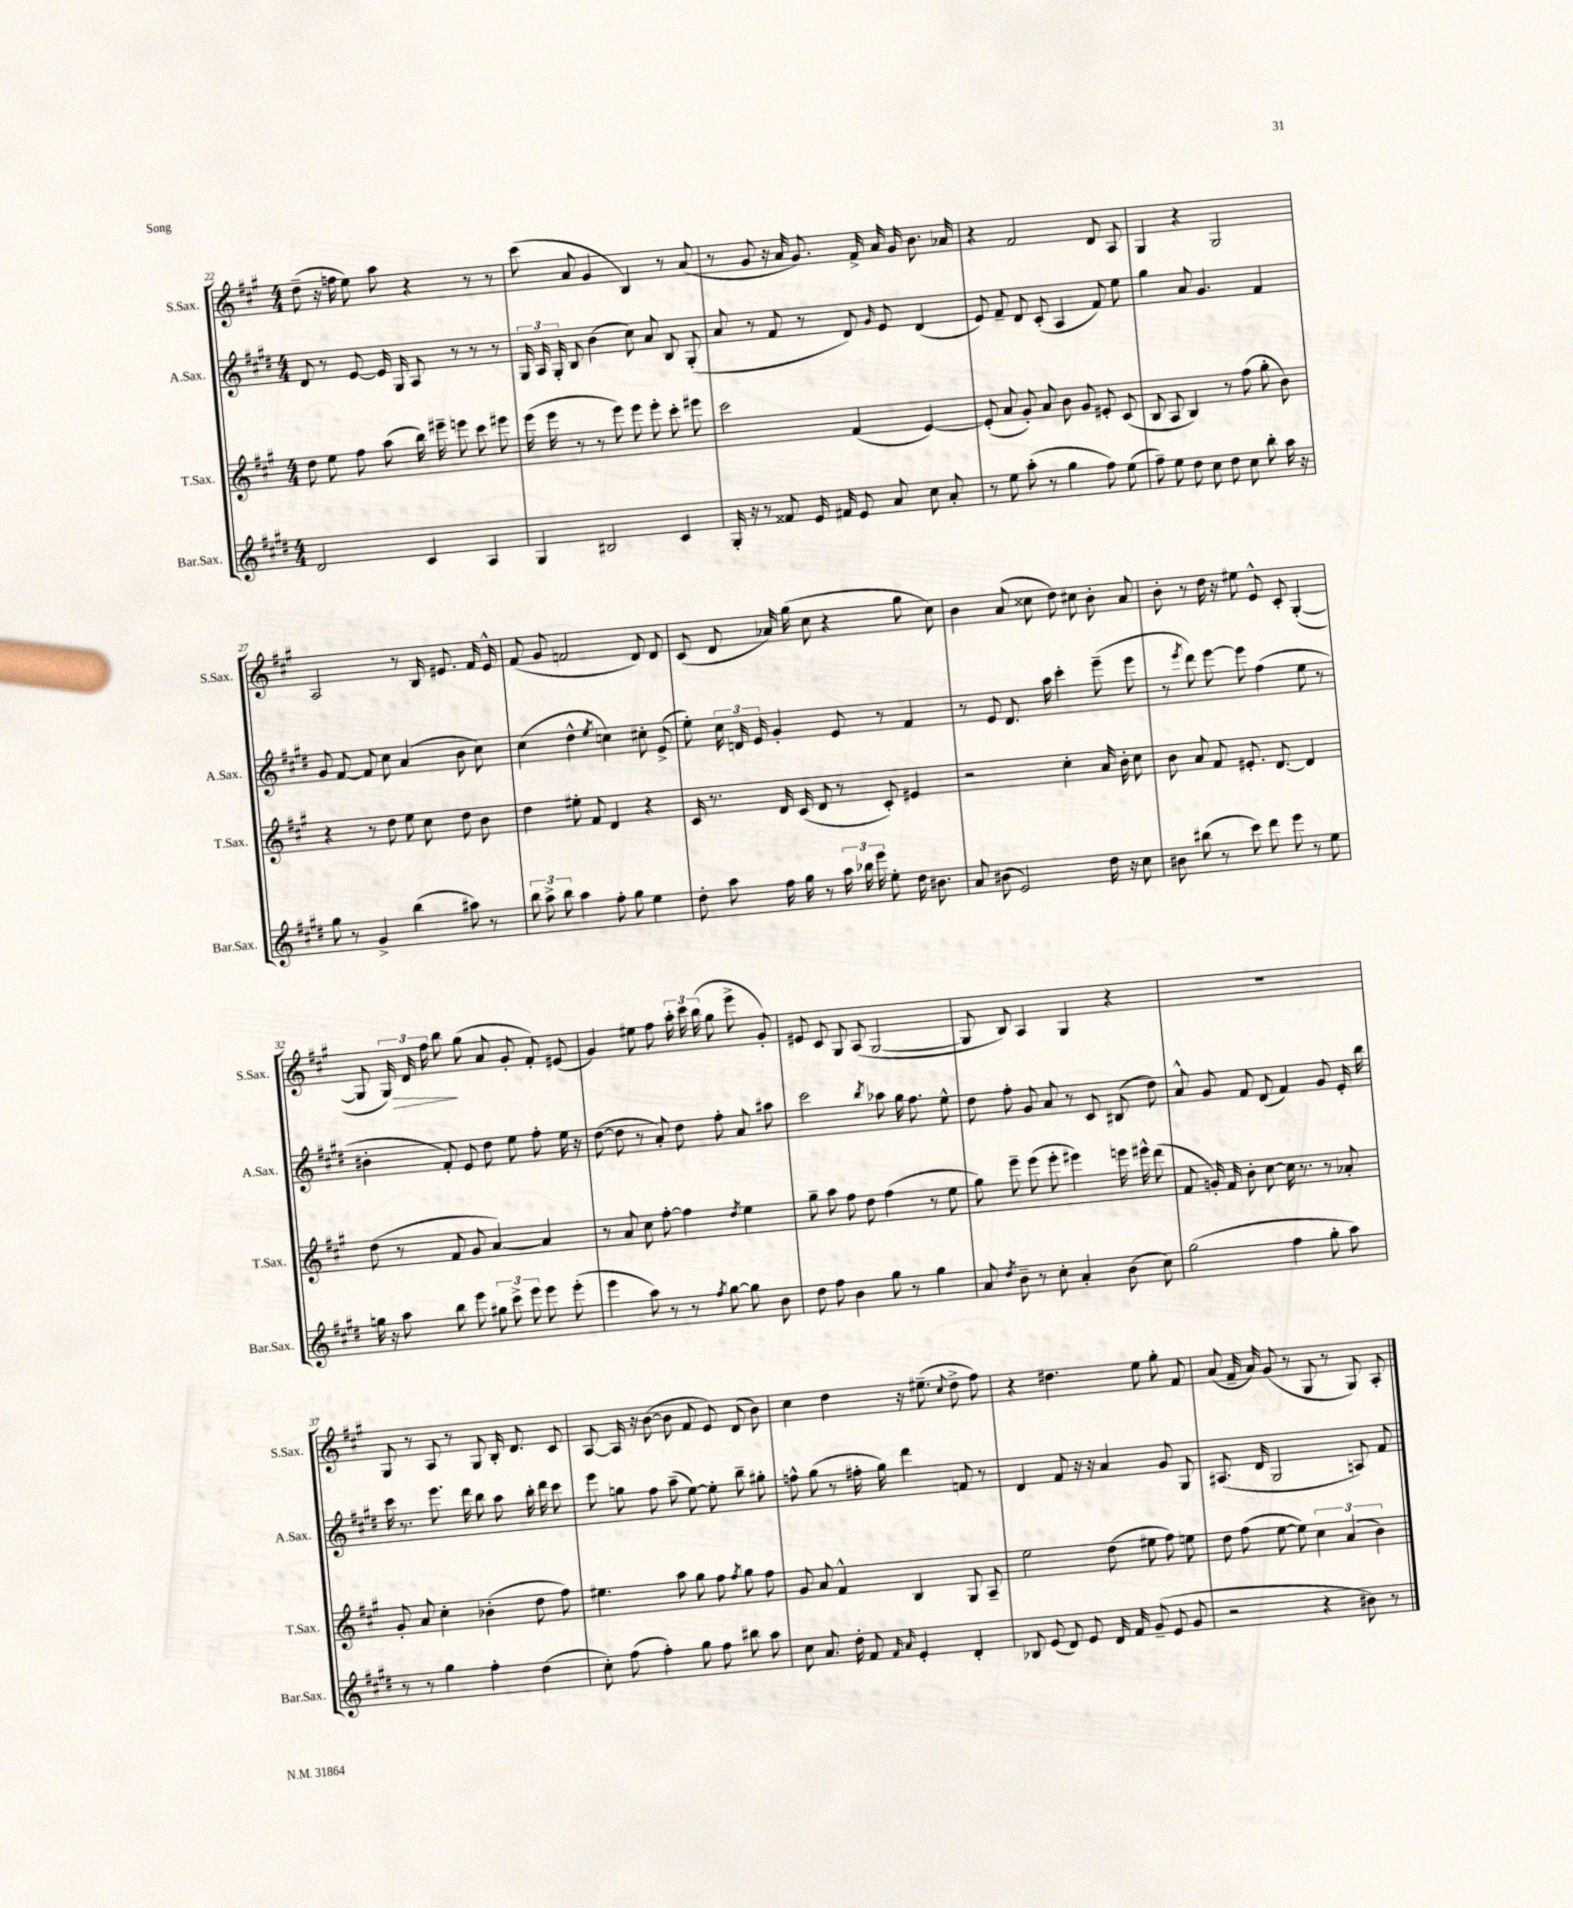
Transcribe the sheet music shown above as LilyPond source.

<<
\new StaffGroup <<
\new Staff = "s0" \with { instrumentName = "S.Sax." shortInstrumentName = "S.Sax." } {
    \clef treble \key a \major \numericTimeSignature \time 4/4
    \autoBeamOff d''8--( r16 f''16 e''8) a''8 r4 r8 r8 |
    cis'''8( a'8 gis'4 b4) r8 a'8( |
    r8 gis'8 r16 a'16 gis'8.) fis'16-> a'16 gis'16 b'8. aes'16 |
    r4 fis'2 d'8 a8 |
    gis4 r4 gis2 |
    a2 r8 b16 eis'8. fis'16 eis'16-^ |
    fis'8( gis'8 f'2 d'8) d'8 |
    cis'8( d'8 aes'16) gis''16( cis''8 r4 gis''8 cis''8) |
    b'4 a'8( cisis''8 d''8) cis''8 b'8-. a'8 |
    b'8-. r8 d''16 r16 eis''8 e'8-^ cis'8-. gis4~-.( |
    gis8 \tuplet 3/2 { gis16) d'16\> fis''16 } b''8\! gis''8( a'8 gis'8-. fis'8-.) eis'8( |
    gis'4) eis''8 fis''8 \tuplet 3/2 { a''16-. cis'''16 b''16( } gis''8 e'''8-> gis'8-.) |
    eis'8 cis'8 gis8 a8( gis2~ |
    gis8 b8) a4 gis4 r4 |
    R1 |
    gis8 r8 a8 r8 gis8 b16-. d'8. cis'8 |
    a8~ a16 r16 b'8~( b'8 fis'8 e'8) d'8( b'8) |
    cis''4 d''4 r16 eis''8.--( \appoggiatura { cis''8 } d''8-> fis''8) |
    r4 dis''4. e''8 gis''8-. fis'8 |
    a'8( fis'16-- a'16) gis'8( r8 gis8 r8 gis8) a8-. \bar "|." |
}
\new Staff = "s1" \with { instrumentName = "A.Sax." shortInstrumentName = "A.Sax." } {
    \clef treble \key e \major \numericTimeSignature \time 4/4
    \autoBeamOff dis'8 r8 e'8~ e'16 gis16 a8 r8 r8 r8 |
    \tuplet 3/2 { gis16 a16 gis16-. } b8 b'4( cis''8) a'8 b8 gis8-.( |
    a'8 r8 fis'8 r8 dis'8) \grace { gis'16 } e'8 dis'4( |
    e'8) fis'8-- dis'8 cis'8-.( a4 fis'8) e''8 |
    gis''4 a'8 gis'4. fis'4 |
    gis'8 fis'8~ fis'8 cis''8 a'4( b'8 cis''8) |
    cis''4( dis''4-^ \acciaccatura { e''8 } c''4) cis''8-. e'8->( |
    e''8-.) \tuplet 3/2 { cis''16 d'16 e'16 } gis'4-. e'8 r8 fis'4 |
    r8 e'8 dis'8. a''16 cis'''4-. e'''8--( e'''8 |
    r8 \acciaccatura { e'''8 } dis'''8) e'''8~ e'''8 fis''4( e''8 r8 |
    bis'4-. fis'8-.) e'8 dis''8 e''8 fis''8-. e''16 r16 |
    dis''8~( dis''8 r8 a'8-.) dis''8 fis''8-. a'8 ais''8 |
    cis'''2 \acciaccatura { b''8 } aes''8 gis''16 fis''8. e''8-^ |
    dis''8 fis''8-. gis'8 a'8 r8 cis'8 bis8( dis''8) |
    a'8-^ gis'8 fis'8 dis'8( fis'4) gis'8 e'16-. b''16 |
    cis'''16 r8. e'''8. dis'''16 b''8 a''8 b''16-. dis'''16 cis'''8 |
    e'''8 g''8 fis''8 a''8--( e''8~) e''8-. b''8-- gis''8-. |
    f''8-^ gis''8( r8 fis''16-. gis''16) dis'''4 f'8 r8 |
    dis'4 fis'8 r16 r16 a'4 gis'8 gis8 |
    ais8.( dis'16 gis2 a8) fis'8 \bar "|." |
}
\new Staff = "s2" \with { instrumentName = "T.Sax." shortInstrumentName = "T.Sax." } {
    \clef treble \key a \major \numericTimeSignature \time 4/4
    \autoBeamOff d''8 e''8 fis''8 a''8( b''16) eis'''16-- e'''8 cis'''8 eis'''8 |
    e'''16( e'''16 r8 r8 e'''8) e'''8 e'''8-. cis'''8-. eis'''8 |
    cis'''2 fis'4( e'4~) |
    e'8-.( a'8 gis'8-.) a'8 b'8 gis'8 eis'8-. cis'8( |
    b8 a8 b4) r8 fis''8( gis''8-. b'8) |
    r4 r8 d''8 e''8 cis''8 d''8 b'8 |
    d''4 eis''8-. fis'8 d'4 r4 |
    cis'16 r8. d'16 cis'16( d'8 r8 cis'8-.) eis'4 |
    r2 cis''4-. a'16 b'16-. cis''8 |
    b'8 a'8 fis'8 eis'8.-. d'8.~ d'4 |
    d''8( r8 fis'8 gis'8 a'4~) a'4 |
    r8 a'8 cis''8 fis''8~-. fis''4 \acciaccatura { d''8 } e''4 |
    gis''8-- a''8 fis''8 d''8 fis''4( r8 e''8 |
    gis''8) e'''8-- e'''8( e'''8-. eis'''4) e'''16 eis'''16-^ d'''8( |
    fis'8 g'16-.) fis'16 b'8-. cis''8~ cis''16 r8. r8 aes'8-. |
    gis'8-. a'8 cis''4-. bes'4-.( d''8 fis''8) |
    eis''4. a''8 gis''8 fis''8 \acciaccatura { fis''8 } gis''8 fis''8 |
    gis'8 a'8 fis'4-^ b4 gis8 a8-- |
    e''2 d''8( eis''8 fis''8) e''8 |
    d''8 fis''8( e''8~ e''8) \tuplet 3/2 { cis''4 a'4( b'4) } \bar "|." |
}
\new Staff = "s3" \with { instrumentName = "Bar.Sax." shortInstrumentName = "Bar.Sax." } {
    \clef treble \key e \major \numericTimeSignature \time 4/4
    \autoBeamOff dis'2 cis'4 a4 |
    gis4 bis2 cis'4 |
    gis16-. r16 r8 fisis'8 e'16 fis'16 e'8 a'8 cis''8 a'8-. |
    r8 e''8 a''8-.( r8 gis''4 fis''8) e''8( |
    fis''8--) e''8 dis''8 cis''8 dis''8 cis''8 b''8-. a''16 r16 |
    gis''8 r8 gis'4-> b''4( ais''8) r8 |
    \tuplet 3/2 { b''8 a''8-> b''8 } a''4 fis''8-. gis''8 e''4 |
    dis''8-. a''8 fis''16 gis''16 r8 \tuplet 3/2 { a''16 bes''16 e'''16 } e''8-. dis''16 bis'8. |
    a'8 bis'8( e'2) dis''16 r16 cis''8 |
    bis'8 bis''8( r8 cis'''8) dis'''8 e'''8 r8 e''8 |
    g''16 r16 a''8 b''8 e'''8 \tuplet 3/2 { gis''8 cis'''8-> e'''8 } e'''8 e'''8-.( |
    e'''4 a''8) r8 r8 \acciaccatura { fis''8 } gis''8~ gis''8 b'8 |
    dis''8 fis''8 b'4 gis''8 r8 gis''4 |
    a'8 \acciaccatura { dis''8 } b'8-- r8 cis''8-. a'4-. b'8( cis''8) |
    gis''2( fis''4 gis''8-. a''8) |
    r8 r8 gis''4 fis''4-. dis''4( |
    cis''8-.) fis''8( fis''4-.) gis''8 fis''8 bis''8 a''8 |
    cis''8 a'8. dis''16-. fis'8 \grace { fis'16 a'16 } e'4-. dis'4-. |
    bes8 e'8( dis'8) e'8 dis'16 fis'16 gis'8--( e'8 gis'8 |
    r2 r4 bis'8) r8 \bar "|." |
}
>>
>>
\layout { \context { \Score currentBarNumber = #22 } }
